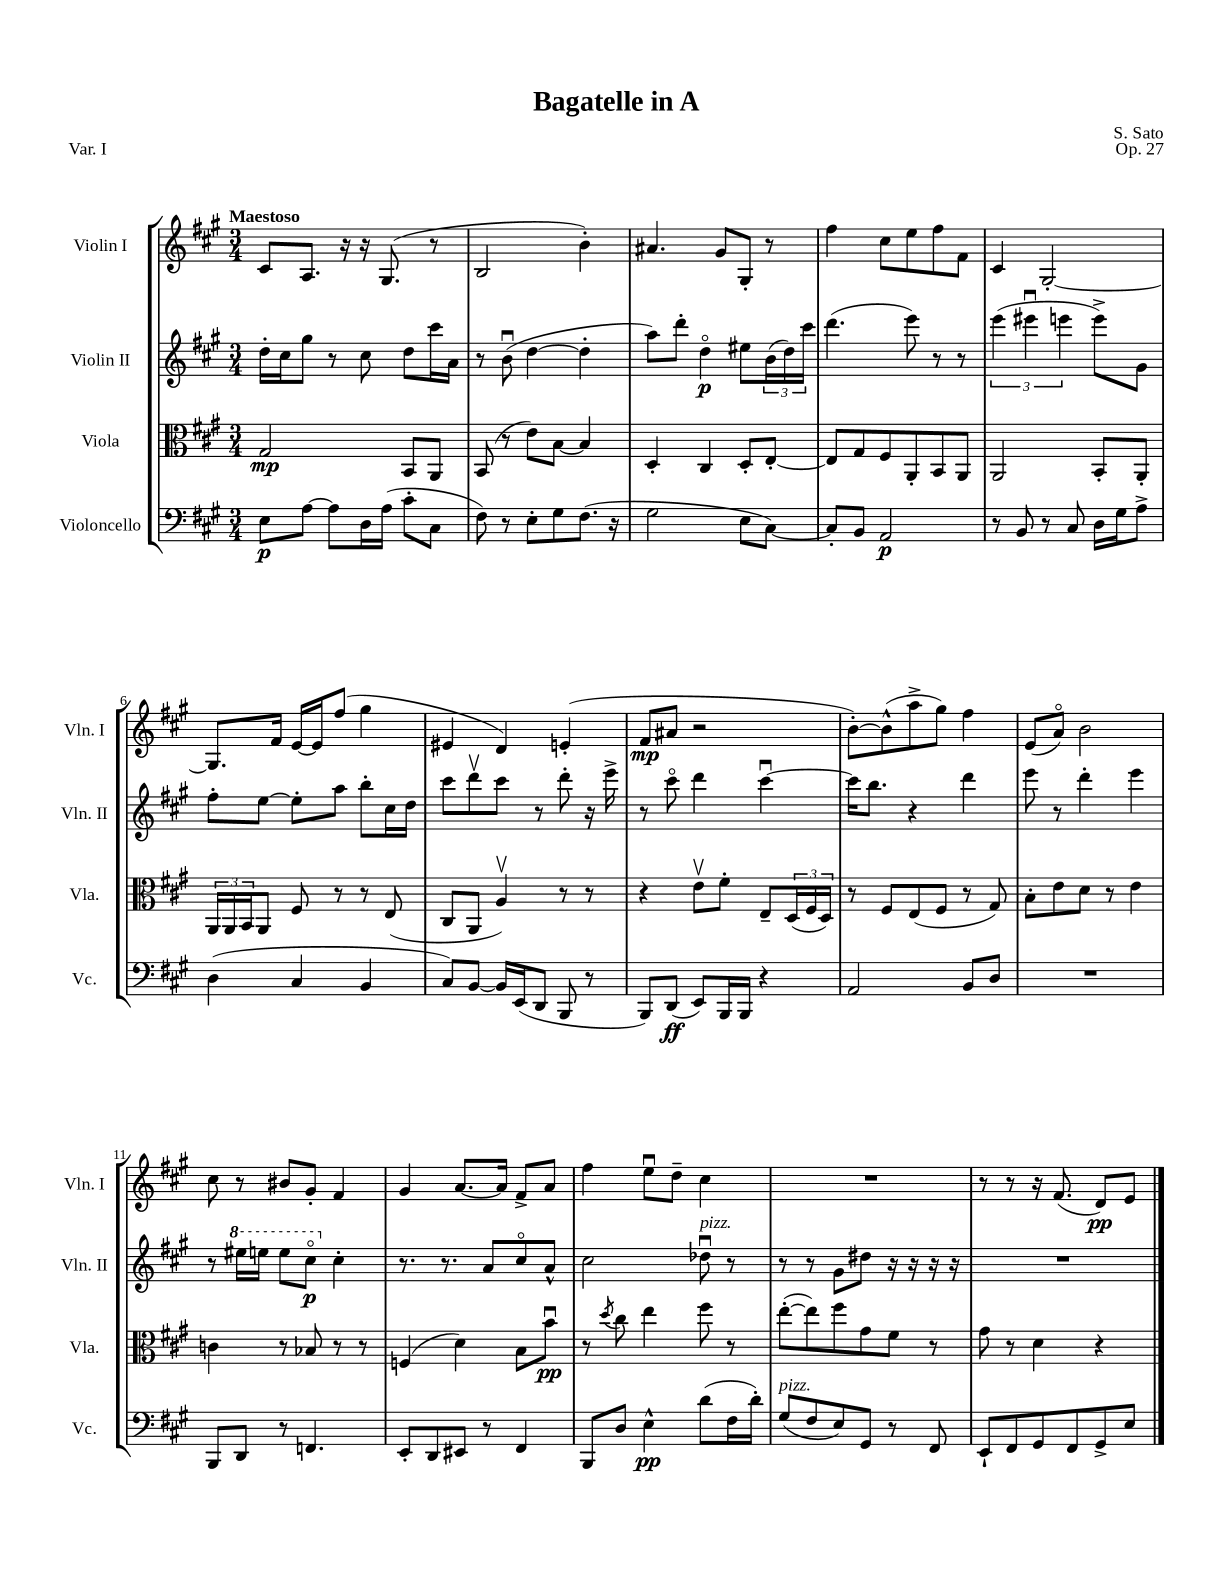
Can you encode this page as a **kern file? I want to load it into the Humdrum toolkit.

**kern	**dynam	**kern	**dynam	**kern	**dynam	**kern	**dynam
*part4	*part4	*part3	*part3	*part2	*part2	*part1	*part1
*staff4	*staff4	*staff3	*staff3	*staff2	*staff2	*staff1	*staff1
*I"Violoncello	*	*I"Viola	*	*I"Violin II	*	*I"Violin I	*
*I'Vc.	*	*I'Vla.	*	*I'Vln. II	*	*I'Vln. I	*
*clefF4	*	*clefC3	*	*clefG2	*	*clefG2	*
*k[f#c#g#]	*	*k[f#c#g#]	*	*k[f#c#g#]	*	*k[f#c#g#]	*
*M3/4	*	*M3/4	*	*M3/4	*	*M3/4	*
=1	=1	=1	=1	=1	=1	=1	=1
!	!	!	!	!	!	!LO:TX:a:B:t=Maestoso	!
8E\L	p	2G#/	mp	16dd'\LL	.	8c#/L	.
.	.	.	.	16cc#\J	.	.	.
[8A\J	.	.	.	8gg#\J	.	8.A/J	.
8A\L]	.	.	.	8r	.	.	.
.	.	.	.	.	.	16r	.
16D\L	.	.	.	8cc#\	.	16r	.
(16A\JJ	.	.	.	.	.	(8.G#/	.
8c#'\L	.	8BB/L	.	8dd\L	.	.	.
8C#\J	.	8AA/J	.	16ccc#\L	.	8r	.
.	.	.	.	16a\JJ	.	.	.
=2	=2	=2	=2	=2	=2	=2	=2
8F#\)	.	(8BB/	.	8r	.	2B/	.
8r	.	8r	.	(8bu\	.	.	.
8E'\L	.	8e\L)	.	[4dd\	.	.	.
8G#\	.	[8B\J	.	.	.	.	.
(8.F#\J	.	4B/]	.	4dd'\]	.	4b'\)	.
16r	.	.	.	.	.	.	.
=3	=3	=3	=3	=3	=3	=3	=3
2G#\	.	4D'/	.	8aa\L)	.	4.a#X/	.
.	.	.	.	8ddd'\J	.	.	.
.	.	4C#/	.	4dd\	p	.	.
.	.	.	.	.	.	8g#/L	.
8E\L	.	8D'/L	.	8ee#X\L	.	8G#'/J	.
[8C#\J)	.	[8E'/J	.	(24b\L	.	8r	.
.	.	.	.	24dd\)	.	.	.
.	.	.	.	24ccc#\JJ	.	.	.
=4	=4	=4	=4	=4	=4	=4	=4
8C#'/L]	.	8E/L]	.	(4.ddd\	.	4ff#\	.
8BB/J	.	8G#/	.	.	.	.	.
2AA/	p	8F#/	.	.	.	8cc#\L	.
.	.	8AA'/	.	8eee\)	.	8ee\	.
.	.	8BB/	.	8r	.	8ff#\	.
.	.	8AA/J	.	8r	.	8f#\J	.
=5	=5	=5	=5	=5	=5	=5	=5
8r	.	2AA/	.	(6eee\	.	4c#/	.
8BB/	.	.	.	.	.	.	.
.	.	.	.	6eee#Xu\	.	.	.
8r	.	.	.	.	.	[2G#'/	.
.	.	.	.	6eeen\	.	.	.
8C#/	.	.	.	.	.	.	.
16D\LL	.	8BB'/L	.	8eee^\L)	.	.	.
16G#\J	.	.	.	.	.	.	.
8A^\J	.	8AA'/J	.	8g#\J	.	.	.
!!LO:LB:g=z
=6	=6	=6	=6	=6	=6	=6	=6
(4D\	.	24AA/LL	.	8ff#'\L	.	8.G#/L]	.
.	.	24AA/	.	.	.	.	.
.	.	24BB/J	.	.	.	.	.
.	.	8AA/J	.	[8ee\J	.	.	.
.	.	.	.	.	.	16f#/Jk	.
4C#/	.	8F#/	.	8ee'\L]	.	[16e/LL	.
.	.	.	.	.	.	16e/J]	.
.	.	8r	.	8aa\J	.	(8ff#/J	.
4BB/	.	8r	.	8bb'\L	.	4gg#\	.
.	.	(8E/	.	16cc#\L	.	.	.
.	.	.	.	16dd\JJ	.	.	.
=7	=7	=7	=7	=7	=7	=7	=7
8C#/L)	.	8C#/L	.	8ccc#\L	.	4e#X/	.
[8BB/J	.	8AA/J	.	8dddv\	.	.	.
16BB/LL]	.	4Av/)	.	8ccc#\J	.	4d/)	.
(16EE/J	.	.	.	.	.	.	.
8DD/J	.	.	.	8r	.	.	.
8BBB/	.	8r	.	8ddd'\	.	(4en'/	.
8r	.	8r	.	16r	.	.	.
.	.	.	.	16eee^\	.	.	.
=8	=8	=8	=8	=8	=8	=8	=8
8BBB/L)	.	4r	.	8r	.	8f#/L	mp
(8DD/J	ff	.	.	8ccc#\	.	8a#X/J	.
8EE/L)	.	8ev\L	.	4ddd\	.	2r	.
16BBB/L	.	8f#'\J	.	.	.	.	.
16BBB/JJ	.	.	.	.	.	.	.
4r	.	8E~/L	.	[4ccc#u\	.	.	.
.	.	(24D/L	.	.	.	.	.
.	.	24F#/	.	.	.	.	.
.	.	24D/JJ)	.	.	.	.	.
=9	=9	=9	=9	=9	=9	=9	=9
2AA/	.	8r	.	16ccc#\KL]	.	[8b'\L)	.
.	.	.	.	8.bb\J	.	.	.
.	.	8F#/L	.	.	.	(8b^^\]	.
.	.	(8E/	.	4r	.	8aa^\	.
.	.	8F#/J	.	.	.	8gg#\J)	.
8BB/L	.	8r	.	4ddd\	.	4ff#\	.
8D/J	.	8G#/)	.	.	.	.	.
=10	=10	=10	=10	=10	=10	=10	=10
2.r	.	8B'\L	.	8eee\	.	(8e/L	.
.	.	8e\	.	8r	.	8a/J)	.
.	.	8d\J	.	4ddd'\	.	2b\	.
.	.	8r	.	.	.	.	.
.	.	4e\	.	4eee\	.	.	.
!!LO:LB:g=z
=11	=11	=11	=11	=11	=11	=11	=11
8BBB/L	.	4cn\	.	8r	.	8cc#\	.
*	*	*	*	*8va	*	*	*
8DD/J	.	.	.	16eee#X\LL	.	8r	.
.	.	.	.	16eeen\JJ	.	.	.
8r	.	8r	.	8eee\L	.	8b#X/L	.
4.FFn/	.	8B-X/	.	8ccc#\J	p	8g#'/J	.
*	*	*	*	*X8va	*	*	*
.	.	8r	.	4cc#'\	.	4f#/	.
.	.	8r	.	.	.	.	.
=12	=12	=12	=12	=12	=12	=12	=12
8EE'/L	.	(4Fn/	.	8.r	.	4g#/	.
8DD/	.	.	.	.	.	.	.
.	.	.	.	8.r	.	.	.
8EE#X/J	.	4d\)	.	.	.	[8.a/L	.
8r	.	.	.	8a/L	.	.	.
.	.	.	.	.	.	16a/Jk]	.
4FF#/	.	8B\L	.	8cc#/	.	8f#^/L	.
.	.	8bu\J	pp	8a^^/J	.	8a/J	.
=13	=13	=13	=13	=13	=13	=13	=13
8BBB/L	.	8r	.	2cc#\	.	4ff#\	.
.	.	8qdd/	.	.	.	.	.
8D/J	.	8cc#\	.	.	.	.	.
4E^^\	pp	4ee\	.	.	.	8eeu\L	.
.	.	.	.	.	.	8dd~\J	.
!	!	!	!	!LO:TX:a:i:t=pizz.	!	!	!
(8d\L	.	8ff#\	.	8dd-Xu\	.	4cc#\	.
16F#\L	.	8r	.	8r	.	.	.
16d'\JJ)	.	.	.	.	.	.	.
=14	=14	=14	=14	=14	=14	=14	=14
!LO:TX:a:i:t=pizz.	!	!	!	!	!	!	!
(8G#/L	.	([8ee'\L	.	8r	.	2.r	.
8F#/	.	8ee\])	.	8r	.	.	.
8E/)	.	8ff#\	.	8g#\L	.	.	.
8GG#/J	.	8g#\	.	8dd#X\J	.	.	.
8r	.	8f#\J	.	16r	.	.	.
.	.	.	.	16r	.	.	.
8FF#/	.	8r	.	16r	.	.	.
.	.	.	.	16r	.	.	.
=15	=15	=15	=15	=15	=15	=15	=15
8EE`/L	.	8g#\	.	2.r	.	8r	.
8FF#/	.	8r	.	.	.	8r	.
8GG#/	.	4d\	.	.	.	16r	.
.	.	.	.	.	.	(8.f#/	.
8FF#/	.	.	.	.	.	.	.
8GG#^/	.	4r	.	.	.	8d/L)	pp
8E/J	.	.	.	.	.	8e/J	.
==	==	==	==	==	==	==	==
*-	*-	*-	*-	*-	*-	*-	*-
